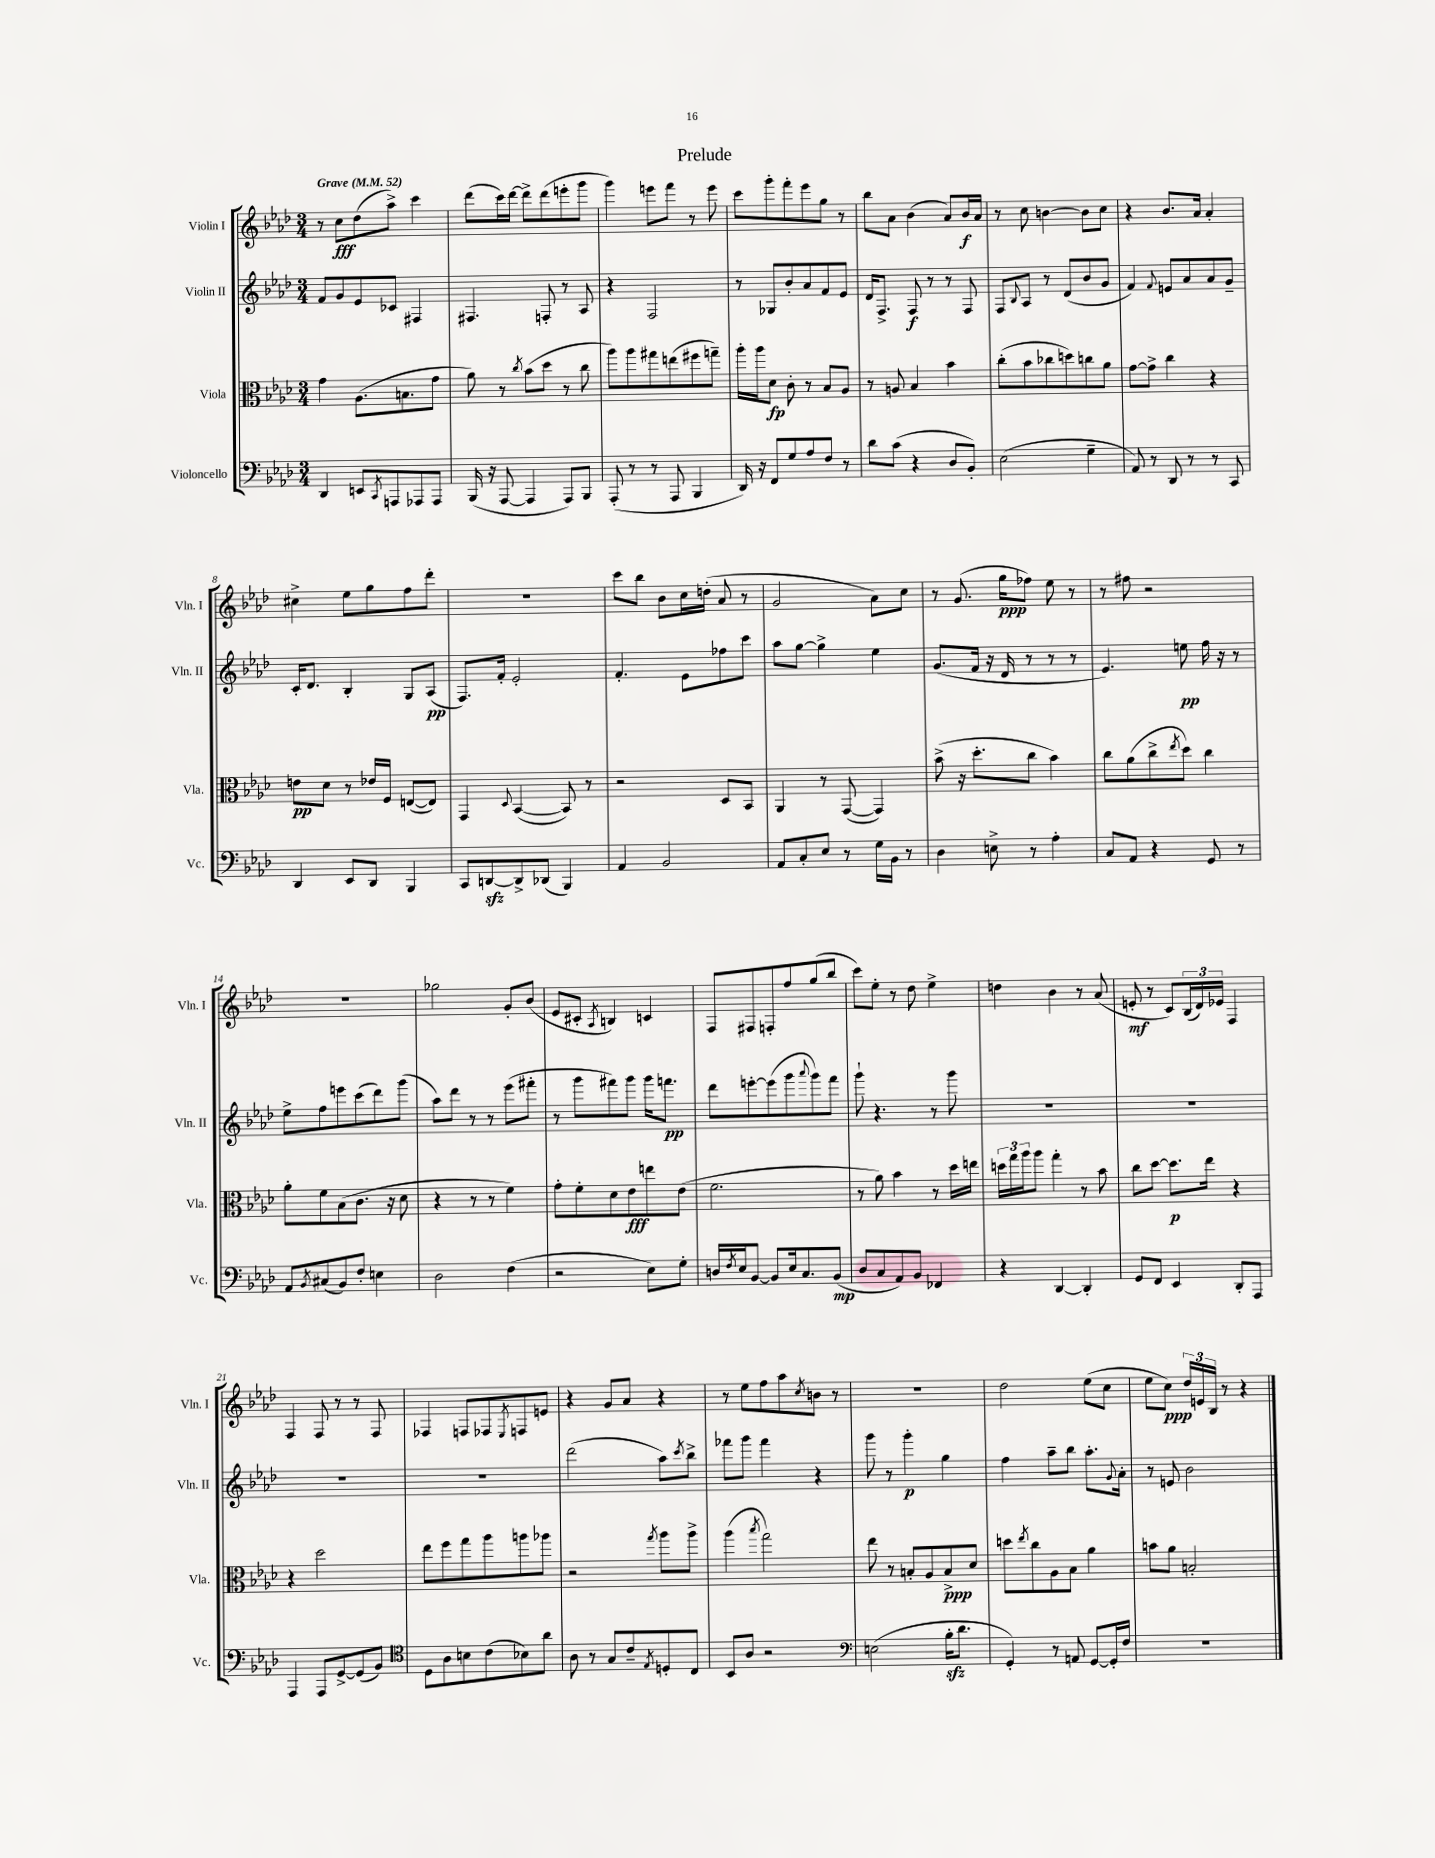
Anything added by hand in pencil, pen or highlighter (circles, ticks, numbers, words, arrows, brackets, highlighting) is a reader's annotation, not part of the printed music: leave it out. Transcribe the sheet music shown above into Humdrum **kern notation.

**kern	**dynam	**kern	**dynam	**kern	**dynam	**kern	**dynam
*part4	*part4	*part3	*part3	*part2	*part2	*part1	*part1
*staff4	*staff4	*staff3	*staff3	*staff2	*staff2	*staff1	*staff1
*I"Violoncello	*	*I"Viola	*	*I"Violin II	*	*I"Violin I	*
*I'Vc.	*	*I'Vla.	*	*I'Vln. II	*	*I'Vln. I	*
*clefF4	*	*clefC3	*	*clefG2	*	*clefG2	*
*k[b-e-a-d-]	*	*k[b-e-a-d-]	*	*k[b-e-a-d-]	*	*k[b-e-a-d-]	*
*M3/4	*	*M3/4	*	*M3/4	*	*M3/4	*
*MM52	*	*MM52	*	*MM52	*	*MM52	*
=1	=1	=1	=1	=1	=1	=1	=1
!	!	!	!	!	!	!LO:TX:a:B:t=Grave	!
4DD-/	.	4g\	.	8f/L	.	8r	.
.	.	.	.	8g/	.	8cc\L	fff
8EEn/L	.	(8.A-\L	.	8e-/	.	(8dd-\	.
8qCC/	.	.	.	.	.	.	.
8AAAn/	.	.	.	8c-X/J	.	8aa-^\J)	.
.	.	8.Bn\	.	.	.	.	.
8AAA-X/	.	.	.	4F#X/	.	4ccc\	.
8AAA-/J	.	8g\J	.	.	.	.	.
=2	=2	=2	=2	=2	=2	=2	=2
(16BBB-/	.	8a-\)	.	4.F#X/	.	(8ddd-\L	.
16r	.	.	.	.	.	.	.
[8AAA-/	.	8r	.	.	.	16ccc\L)	.
.	.	.	.	.	.	[16ddd-\JJ	.
.	.	8qcc/	.	.	.	.	.
4AAA-/]	.	(8b-\L	.	.	.	8ddd-^\L]	.
.	.	8dd-\J	.	8Fn'/	.	(8ddd-\	.
8AAA-/L)	.	8r	.	8r	.	8eeen'\	.
8BBB-/J	.	8cc\	.	8A-/	.	8ggg\J	.
=3	=3	=3	=3	=3	=3	=3	=3
(8AAA-'/	.	8aa-\L)	.	4r	.	4ggg\)	.
8r	.	8aa-\	.	.	.	.	.
8r	.	8gg#X\	.	2F/	.	8eeen\L	.
8AAA-/	.	(8een\	.	.	.	8fff\J	.
4BBB-/	.	8ff#X\	.	.	.	8r	.
.	.	8ggn~\J)	.	.	.	8eee\	.
=4	=4	=4	=4	=4	=4	=4	=4
16DD-/)	.	16aa-'\LL	.	8r	.	8ccc\L	.
16r	.	16aa-\J	.	.	.	.	.
8FF/L	.	8d-\J	fp	8G-X/L	.	8ggg'\	.
8G/	.	8c'\	.	8b-'/	.	8fff'\	.
8A-/	.	8r	.	8a-/	.	8eee-\	.
8F/J	.	8B-/L	.	8f/	.	8gg\J	.
8r	.	8A-/J	.	8e-/J	.	8r	.
=5	=5	=5	=5	=5	=5	=5	=5
8d-\L	.	8r	.	16d-/KL	.	8bb-\L	.
.	.	.	.	8.F^/J	.	.	.
(8c\J	.	8An/	.	.	.	8a-\J	.
4r	.	4B-/	.	8F/	f	(4b-\	.
.	.	.	.	8r	.	.	.
8D-/L	.	4b-\	.	8r	.	8a-/L)	.
8BB-'/J)	.	.	.	8F/	.	16b-/L	f
.	.	.	.	.	.	16a-/JJ	.
=6	=6	=6	=6	=6	=6	=6	=6
(2E-\	.	(8cc'\L	.	8F/L	.	8r	.
.	.	.	.	8qqB-/	.	.	.
.	.	8b-\	.	8A-/J	.	8cc\	.
.	.	8cc-X\	.	8r	.	[4bn\	.
.	.	8ddn\)	.	(8d-/L	.	.	.
4G~\	.	8ccn\	.	8b-/	.	8b\L]	.
.	.	8a-\J	.	8g/J	.	8cc\J	.
=7	=7	=7	=7	=7	=7	=7	=7
8AA-/)	.	[8g\L	.	4f/)	.	4r	.
8r	.	8g^\J]	.	.	.	.	.
.	.	.	.	8qqf/	.	.	.
8DD-/	.	4cc\	.	8en/L	.	8.b-/L	.
8r	.	.	.	8a-/	.	.	.
.	.	.	.	.	.	16a-/Jk	.
8r	.	4r	.	8a-/	.	4a-'/	.
8CC/	.	.	.	8g~/J	.	.	.
!!LO:LB:g=z
=8	=8	=8	=8	=8	=8	=8	=8
4DD-/	.	8en\L	pp	16c'/KL	.	4cc#X^\	.
.	.	.	.	8.d-/J	.	.	.
.	.	8d-\J	.	.	.	.	.
8EE-/L	.	8r	.	4B-'/	.	8ee-\L	.
8DD-/J	.	16e-X/LL	.	.	.	8gg\	.
.	.	16F/JJ	.	.	.	.	.
4BBB-/	.	([8En/L	.	8G/L	.	8ff\	.
.	.	8E/J])	.	(8A-/J	pp	8ddd-'\J	.
=9	=9	=9	=9	=9	=9	=9	=9
8CC/L	.	4GG/	.	8.F/L)	.	2.r	.
[8DDnzz/	.	.	.	.	.	.	.
.	.	.	.	16f'/Jk	.	.	.
.	.	8qqD-/	.	.	.	.	.
8DD^/]	.	([4BB-/	.	2e-'/	.	.	.
(8DD-X/J	.	.	.	.	.	.	.
4BBB-/)	.	8BB-/])	.	.	.	.	.
.	.	8r	.	.	.	.	.
=10	=10	=10	=10	=10	=10	=10	=10
4AA-/	.	2r	.	4.f'/	.	8ccc\L	.
.	.	.	.	.	.	8bb-\J	.
2BB-/	.	.	.	.	.	8b-\L	.
.	.	.	.	8e-\L	.	16cc\L	.
.	.	.	.	.	.	(16ddn'\JJ	.
.	.	8D-/L	.	8ff-X\	.	8a-/	.
.	.	8BB-/J	.	8ccc\J	.	8r	.
=11	=11	=11	=11	=11	=11	=11	=11
8AA-/L	.	4AA-/	.	8aa-\L	.	2g/	.
8C'/	.	.	.	[8gg\J	.	.	.
8E-/J	.	8r	.	4gg^\]	.	.	.
8r	.	([8GG/	.	.	.	.	.
16G\LL	.	4GG/])	.	4ee-\	.	8a-\L)	.
16BB-\JJ	.	.	.	.	.	.	.
8r	.	.	.	.	.	8cc\J	.
=12	=12	=12	=12	=12	=12	=12	=12
4D-\	.	(8b-^\	.	(8.g/L	.	8r	.
.	.	16r	.	.	.	(8.g/	.
.	.	8.dd-'\L	.	16f/Jk	.	.	.
8En^\	.	.	.	16r	.	.	.
.	.	.	.	16d-/	.	16gg\KL	ppp
8r	.	8cc\J	.	8r	.	8ff-X\J)	.
4A-'\	.	4b-\)	.	8r	.	8ee-\	.
.	.	.	.	8r	.	8r	.
=13	=13	=13	=13	=13	=13	=13	=13
8C/L	.	8cc\L	.	4.e-/)	.	8r	.
8AA-/J	.	(8a-\	.	.	.	8ff#X\	.
4r	.	8cc^\	.	.	.	2r	.
.	.	8qee-/	.	.	.	.	.
.	.	8dd-\J)	.	8een\	pp	.	.
8GG/	.	4cc\	.	16ff\	.	.	.
.	.	.	.	16r	.	.	.
8r	.	.	.	8r	.	.	.
!!LO:LB:g=z
=14	=14	=14	=14	=14	=14	=14	=14
8AA-/L	.	8a-'\L	.	8ee-^\L	.	2.r	.
8qBB-/	.	.	.	.	.	.	.
(8C#X/	.	8f\	.	8ff\	.	.	.
8BB-/)	.	(8B-\	.	8eeen\	.	.	.
8F'/J	.	8.c\J	.	(8ccc\	.	.	.
4En\	.	.	.	8ddd-\)	.	.	.
.	.	16r	.	.	.	.	.
.	.	8d-\	.	(8ggg\J	.	.	.
=15	=15	=15	=15	=15	=15	=15	=15
2D-\	.	4r	.	8aa-\L)	.	2gg-X\	.
.	.	.	.	8ddd-\J	.	.	.
.	.	8r	.	8r	.	.	.
.	.	8r	.	8r	.	.	.
(4F\	.	4f\)	.	(8eee-\L	.	8g'/L	.
.	.	.	.	8fff#X'\J	.	(8b-/J	.
=16	=16	=16	=16	=16	=16	=16	=16
2r	.	8g'\L	.	8r	.	8e-/L	.
.	.	8f'\	.	8ggg\L	.	8c#X'/J	.
.	.	.	.	.	.	8qA-/	.
.	.	8d-\	.	8fff#X\)	.	4Bn/)	.
.	.	8e-\	fff	8ggg\J	.	.	.
8E-\L)	.	8een\	.	16ggg\KL	.	4cn/	.
.	.	.	.	8.fffn\J	pp	.	.
8G'\J	.	(8e-\J	.	.	.	.	.
=17	=17	=17	=17	=17	=17	=17	=17
16Dn/LL	.	2.f\	.	8ddd-\L	.	8F/L	.
8qF/	.	.	.	.	.	.	.
16E-/J	.	.	.	.	.	.	.
[8BB-/J	.	.	.	[8eeen'\	.	8F#X/	.
8BB-/L]	.	.	.	(8eee\]	.	8Fn'/	.
16E-/k	.	.	.	8ggg\	.	8ff/	.
8.C/	.	.	.	.	.	.	.
.	.	.	.	8qqaaa-/	.	.	.
.	.	.	.	8ggg\)	.	(8gg/	.
(8BB-/J	mp	.	.	8fff\J	.	8bb-/J	.
=18	=18	=18	=18	=18	=18	=18	=18
8D-/L	.	8r	.	8ggg`\	.	8ccc\L)	.
8C/	.	8a-\)	.	4.r	.	8ee-'\J	.
8AA-/)	.	4b-\	.	.	.	8r	.
8BB-/J	.	.	.	.	.	8dd-\	.
4FF-X/	.	8r	.	8r	.	4ee-^\	.
.	.	16dd-\LL	.	8ggg\	.	.	.
.	.	16een\JJ	.	.	.	.	.
=19	=19	=19	=19	=19	=19	=19	=19
4r	.	24ddn\LL	.	2.r	.	4ddn\	.
.	.	24gg\	.	.	.	.	.
.	.	24aa-\J	.	.	.	.	.
.	.	8aa-\J	.	.	.	.	.
[4DD-/	.	4gg'\	.	.	.	4b-\	.
4DD-'/]	.	8r	.	.	.	8r	.
.	.	8b-\	.	.	.	(8a-/	.
=20	=20	=20	=20	=20	=20	=20	=20
8GG/L	.	8cc\L	.	2.r	.	8en'/	mf
8FF/J	.	[8dd-\J	.	.	.	8r	.
4EE-/	.	8.dd-\L]	p	.	.	8c/L)	.
.	.	.	.	.	.	(24B-/L	.
.	.	.	.	.	.	24d-/)	.
.	.	16ee-\Jk	.	.	.	.	.
.	.	.	.	.	.	24e-X/JJ	.
8DD-'/L	.	4r	.	.	.	4F/	.
8AAA-/J	.	.	.	.	.	.	.
!!LO:LB:g=z
=21	=21	=21	=21	=21	=21	=21	=21
4AAA-/	.	4r	.	2.r	.	4F/	.
8AAA-/L	.	2dd-\	.	.	.	8F/	.
[8GG^/	.	.	.	.	.	8r	.
(8GG/]	.	.	.	.	.	8r	.
8BB-/J)	.	.	.	.	.	8F/	.
=22	=22	=22	=22	=22	=22	=22	=22
*clefC4	*	*	*	*	*	*	*
8D-\L	.	8ee-\L	.	2.r	.	4F-X/	.
8A-\	.	8ff\	.	.	.	.	.
8Bn\	.	8gg\	.	.	.	8Fn/L	.
(8c\	.	8aa-\	.	.	.	8F-X/	.
.	.	.	.	.	.	8qE-/	.
8B-X\)	.	8aan\	.	.	.	8Fn/	.
8a-\J	.	8aa-X\J	.	.	.	8en/J	.
=23	=23	=23	=23	=23	=23	=23	=23
8A-\	.	2r	.	(2ddd-\	.	4r	.
8r	.	.	.	.	.	.	.
8G/L	.	.	.	.	.	8g/L	.
8c~/	.	.	.	.	.	8a-/J	.
8qE-/	.	8qgg/	.	.	.	.	.
8Dn'/	.	8aa-\L	.	8aa-\L)	.	4r	.
.	.	.	.	8qccc/	.	.	.
8C/J	.	8aa-^\J	.	8bb-^\J	.	.	.
=24	=24	=24	=24	=24	=24	=24	=24
8BB-/L	.	(4aa-\	.	8fff-X\L	.	8r	.
8A-/J	.	.	.	8ggg\J	.	8ee-\L	.
.	.	8qbb-/	.	.	.	.	.
2r	.	2gg\)	.	4fff-\	.	8ff\	.
.	.	.	.	.	.	8aa-\	.
.	.	.	.	.	.	8qcc/	.
.	.	.	.	4r	.	8bn\J	.
.	.	.	.	.	.	8r	.
=25	=25	=25	=25	=25	=25	=25	=25
*clefF4	*	*	*	*	*	*	*
(2En\	.	8ee-\	.	8ggg\	.	2.r	.
.	.	8r	.	8r	.	.	.
.	.	8Bn'/L	.	4ggg'\	p	.	.
.	.	8A-/	.	.	.	.	.
16B-zz'\KL	.	8B^/	ppp	4gg\	.	.	.
8.d-\J	.	.	.	.	.	.	.
.	.	8d-/J	.	.	.	.	.
=26	=26	=26	=26	=26	=26	=26	=26
4GG'/)	.	8ddn\L	.	4ff\	.	2dd-\	.
.	.	8qee-/	.	.	.	.	.
.	.	8cc\	.	.	.	.	.
8r	.	8A-\	.	8aa-~\L	.	.	.
8AAn/	.	8B-\J	.	8bb-\J	.	.	.
[8GG/L	.	4a-\	.	8.aa-'\L	.	(8ee-\L	.
16GG'/L]	.	.	.	.	.	8cc\J	.
.	.	.	.	8qqg/	.	.	.
16F/JJ	.	.	.	16a-'\Jk	.	.	.
=27	=27	=27	=27	=27	=27	=27	=27
2.r	.	8bn\L	.	8r	.	8ee-\L	.
.	.	8a-\J	.	8en/	.	8cc\J)	ppp
.	.	2Bn'/	.	2b-\	.	24dd-/LL	.
.	.	.	.	.	.	24en/	.
.	.	.	.	.	.	24B-/JJ	.
.	.	.	.	.	.	8r	.
.	.	.	.	.	.	4r	.
==	==	==	==	==	==	==	==
*-	*-	*-	*-	*-	*-	*-	*-
